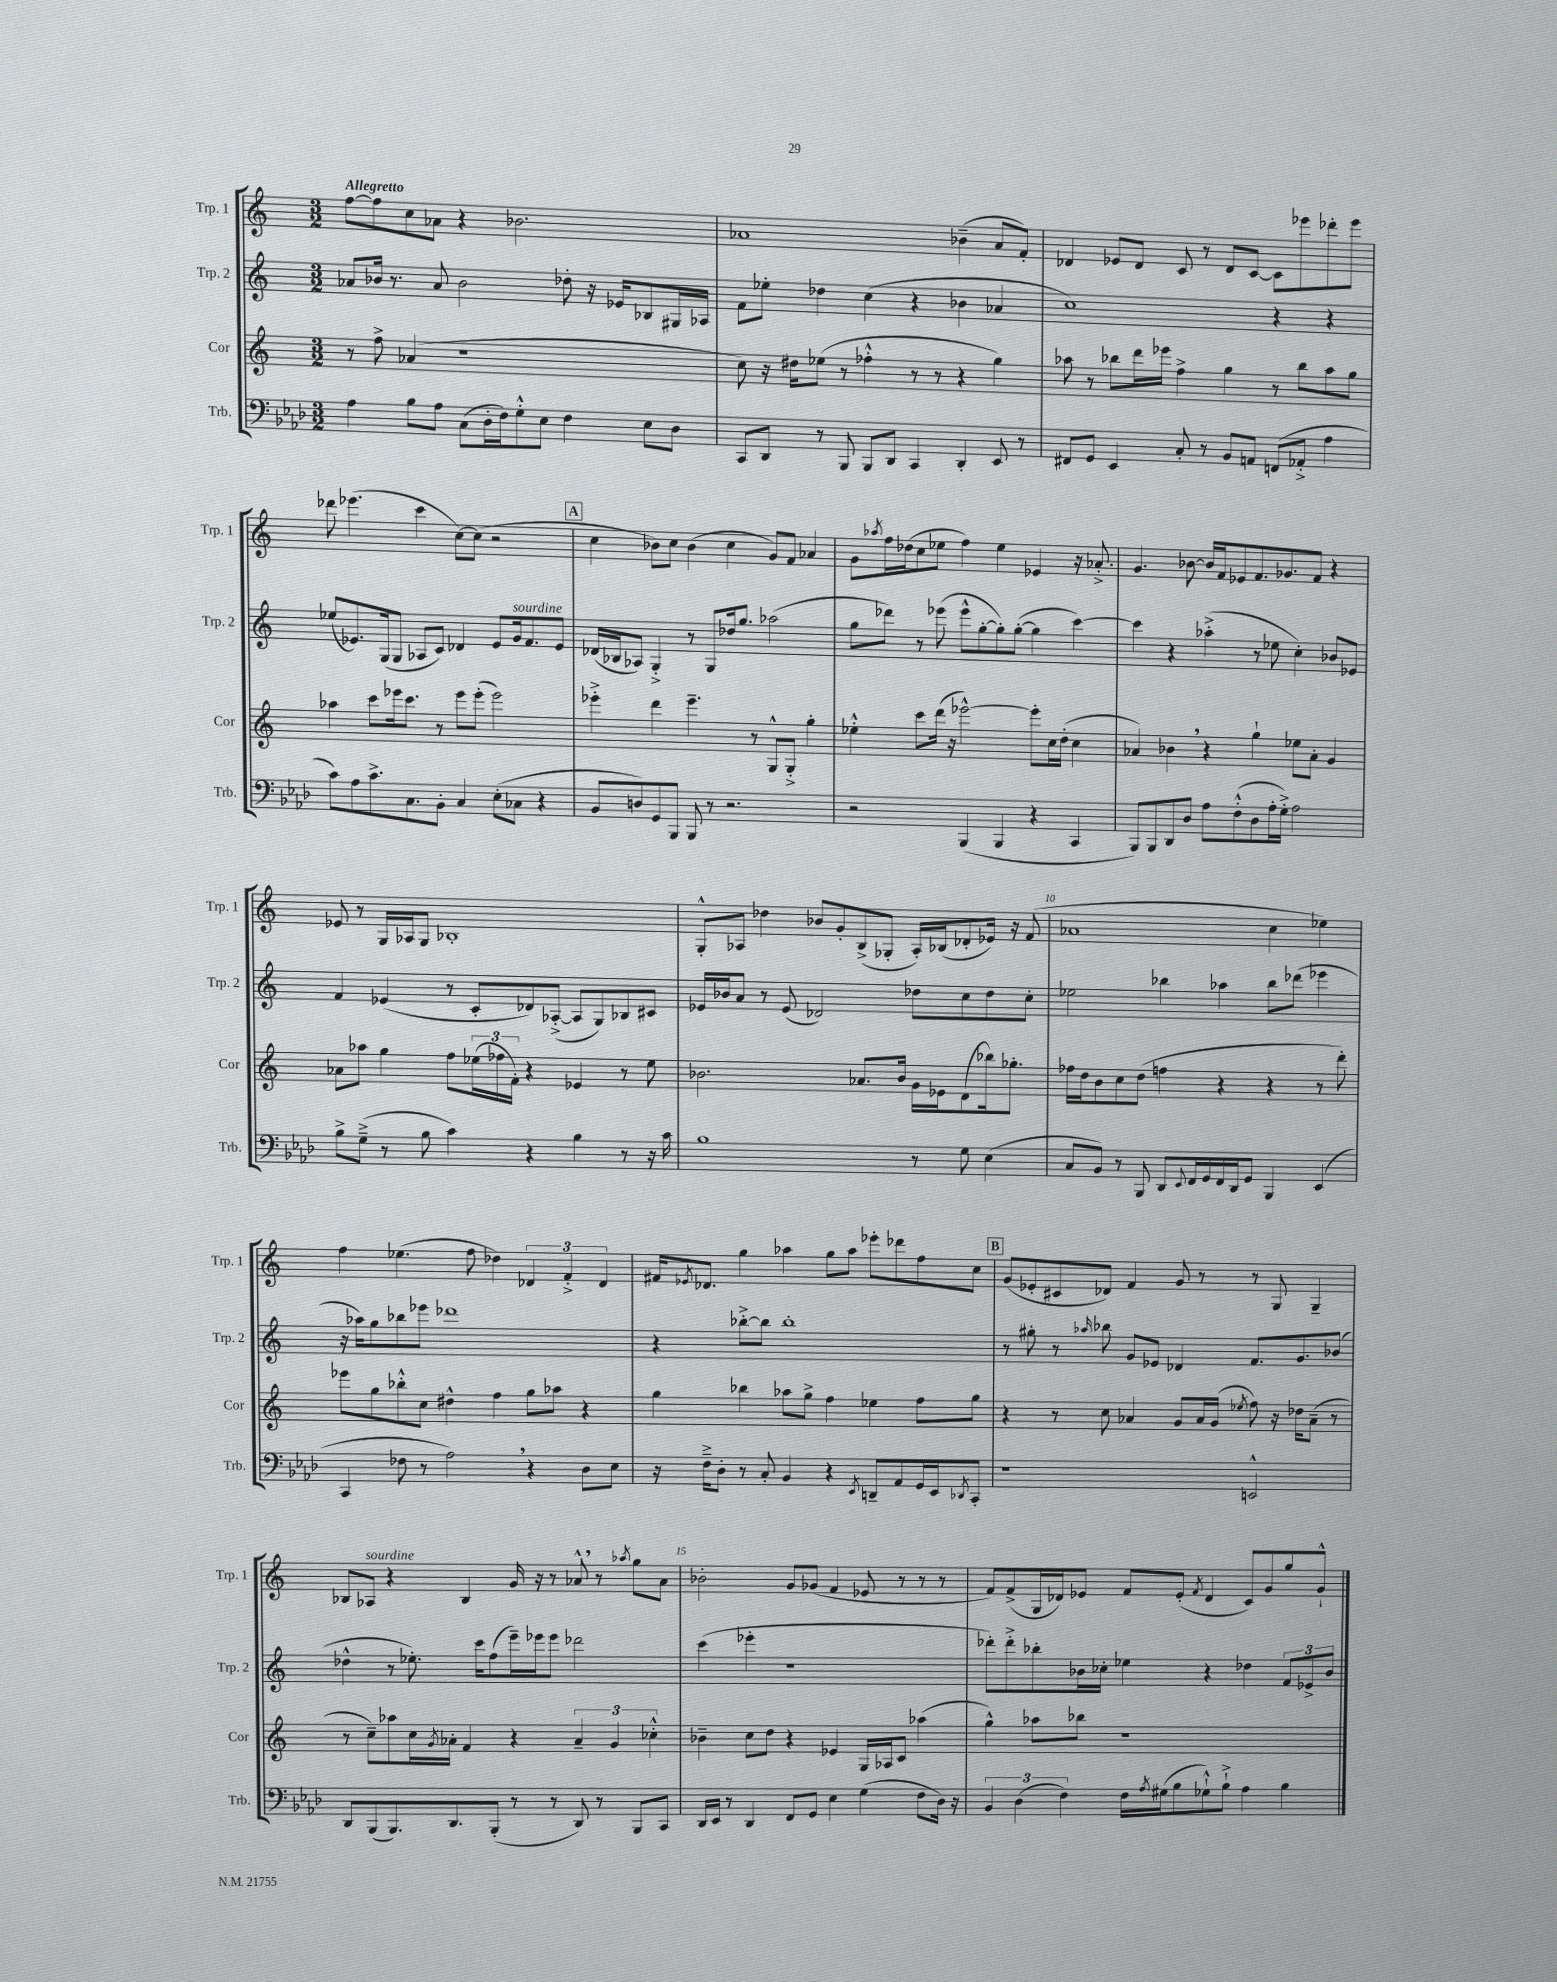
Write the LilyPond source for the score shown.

<<
\new StaffGroup <<
\new Staff = "s0" \with { instrumentName = "Trp. 1" shortInstrumentName = "Trp. 1" } {
    \clef treble \key c \major \numericTimeSignature \time 3/2 \tempo "Allegretto"
    f''8~ f''8 c''8 aes'8 r4 bes'2. |
    aes'1 bes'4--( aes'8 f'8-.) |
    des'4 ees'8 des'8 c'8 r8 des'8 c'8~ c'8 ees'''8 des'''8-. ees'''8 |
    des'''8 ees'''4.( c'''4 c''8~) c''8( r2 |
    \mark \markup { \box "A" } c''4 bes'8) c''8 bes'4( c''4 g'8) f'8 aes'4 |
    g'8 \acciaccatura { aes''8 } f''16 des''16( c''8 ees''8 f''4) ees''4 ees'4 r16 aes'8.-.-> |
    g'4. bes'8~ bes'16 f'16 ees'8 f'8. ges'8. f'8 r4 |
    ees'8 r8 g16 aes16 g8 bes1-. |
    g8-.-^ aes8 des''4 bes'8 g'8-. b8->( ges8-. aes16-.) bes16( des'8-. ees'16) r16 f'8( |
    aes'1 c''4 ees''4) |
    f''4 ees''4.( f''8 des''4) \tuplet 3/2 { des'4 f'4-.-> des'4 } |
    fis'16 \acciaccatura { ees'8 } des'8. g''4 aes''4 g''8 aes''8 ees'''8-. des'''8 f''8 c''8 |
    \mark \markup { \box "B" } g'8( ees'8-. cis'8 des'8) f'4 g'8 r8 r8 g8 g4-- |
    bes8 aes8^\markup { \italic "sourdine" } r4 bes4 g'16 r16 r8 aes'8-^ \breathe r8 \acciaccatura { aes''8 } g''8 aes'8 |
    bes'2-. g'8 ges'8( f'4 ees'8 r8 r8 r8 |
    f'8) f'8->( g16 des'16) ees'8 f'8 ees'8-.( \acciaccatura { f'8 } des'4 c'8) g'8 g''8 g'8-!-^ \bar "|." |
}
\new Staff = "s1" \with { instrumentName = "Trp. 2" shortInstrumentName = "Trp. 2" } {
    \clef treble \key c \major \numericTimeSignature \time 3/2
    aes'8 bes'16 r8. aes'8 bes'2 des''8-. r16 ees'16 bes8 gis16 aes16 |
    f'8 ees''8-. des''4 c''4( r4 bes'4 aes'4 |
    c''1) r4 r4 |
    ees''8( ees'8.) g16( g8 aes8 c'8) des'4 ees'8 g'16^\markup { \italic "sourdine" } f'8. ees'8 |
    \mark \markup { \box "A" } des'16( bes16 aes8) g4-.-> r8 g8 des''16 g''8. aes''2( |
    g''8 des'''8) r8 ees'''8( ees'''8-^ g''8~-. g''8-.) g''8~-.( g''4 c'''4~) |
    c'''4 r4 aes''4-.->( r8 ees''8 c''4-.) bes'8 ees'8 |
    f'4 ees'4( r8 c'8-. des'8) aes8~-.->( aes8 g8) bes8 cis'8 |
    ees'16 bes'16 a'8 r8 ees'8( des'2) des''8 c''8 des''8 c''8-. |
    ees''2 bes''4 aes''4 bes''8 des'''8( ees'''4 |
    r16 aes''16) g''8 bes''8 ees'''8 des'''1 |
    r4 bes''8~-.-> bes''8 bes''1-. |
    \mark \markup { \box "B" } r8 gis''8-. r8 \grace { aes''16 } bes''8 g'8 ees'8 des'4 f'8. g'8. bes'8( |
    des''4-^ r8 ees''8.-.) c'''16 f''8( e'''16--) ees'''16 ees'''8 des'''2 |
    c'''4( ees'''4-. r1 |
    des'''8-.) des'''8-.-> bes''8-. bes'16 ces''16-. ees''4 r4 des''4 \tuplet 3/2 { f'8 ees'8-> bes'8 } \bar "|." |
}
\new Staff = "s2" \with { instrumentName = "Cor" shortInstrumentName = "Cor" } {
    \clef treble \key c \major \numericTimeSignature \time 3/2
    r8 f''8-> aes'4( r1 |
    c''8) r16 dis''16 ees''8( r8 fes''4-.-^ r8 r8 r4 g''4) |
    aes''8 r8 bes''8 d'''16 ees'''16 f''4-> g''4 r8 bes''8 aes''8 g''8 |
    aes''4 c'''8 ees'''16 c'''8. r8 ees'''8 ees'''8-.( ees'''2) |
    \mark \markup { \box "A" } ees'''4-.-> d'''4 ees'''4.-- r8 g8-^ g8-.-> g''4-. |
    ees''4-.-^ c'''8 d'''16( r16 ees'''2~-^) ees'''8-. c''16 d''16-.( c''4 |
    aes'4) bes'4 \breathe r4 g''4-! ees''8 aes'8-. g'4 |
    aes'8 aes''8 g''4 f''8 \tuplet 3/2 { ees''16( fes''16 f'16-.) } r4 ees'4 r8 ees''8 |
    bes'2. aes'8. bes'16 g'16 ees'16 d'8( bes''16) ges''8.-. |
    fes''16 d''16 b'8 c''8 d''8( f''4 r4 r4 r8 d'''8-.) |
    ees'''8 g''8 bes''8-.-^ c''8 dis''4-^ f''4 g''8 aes''8 r4 |
    g''4 bes''4 aes''8 g''8-> f''4 ees''4 f''8 g''8 |
    \mark \markup { \box "B" } r4 r8 c''8 aes'4 g'8 aes'16 g'16( \acciaccatura { ees''8 } f''8) r16 des''16 aes'8--( r8 |
    r8 c''8--) aes''8 c''16 \acciaccatura { g'8 } aes'16-. f'4 r4 \tuplet 3/2 { aes'4-- g'4 ces''4-.-^ } |
    bes'4-- c''8 d''8 r4 ees'4 g16 aes16 c'8 aes''4( |
    g''4-^) aes''8 bes''8 r1 \bar "|." |
}
\new Staff = "s3" \with { instrumentName = "Trb." shortInstrumentName = "Trb." } {
    \clef bass \key aes \major \numericTimeSignature \time 3/2
    aes4 bes8 aes8 c8( des16-. f16) g8-.-^ ees8 f4 ees8 des8 |
    c,8 des,8 r8 bes,,8 bes,,8 des,8 c,4 des,4-. ees,8 r8 |
    fis,8 g,8 ees,4 c8-. r8 bes,8 a,8 f,8( aes,8-.-> aes4 |
    c'8) aes8 c'8.-> c8. bes,8-. c4 ees8-.( ces8 r4 |
    \mark \markup { \box "A" } bes,8 d8) g,8 bes,,8 bes,,8 r8 r2. |
    r2 bes,,4( bes,,4 r4 c,4 |
    bes,,8) bes,,8 des,8 des8 aes8 f8-.-^( des8 aes16-. g16-.->) aes2 |
    bes8-> g8--->( r8 bes8 c'4) r4 bes4 r8 r16 c'16 |
    bes1 r8 g8 ees4( |
    c8 bes,8) r8 bes,,8 des,8 \appoggiatura { ees,8 } f,16 g,16 f,16 des,16 g,8 bes,,4 ees,4( |
    c,4 fes8 r8 aes2) \breathe r4 des8 ees8 |
    r16 f16---> des8-. r8 c8-. bes,4 r4 \acciaccatura { ees,8 } d,8-- aes,8 g,16 ees,16 \acciaccatura { des,8 } c,8-. |
    \mark \markup { \box "B" } r1 e,2-^ |
    des,8 bes,,8( bes,,8.) des,8. bes,,8-.( r8 r8 des,8) r8 bes,,8 c,8 |
    des,16 ees,16 r8 des,4 f,8 g,8 ees4 g4( f8 des16) r16 |
    \tuplet 3/2 { bes,4 des4( f4) } f16 \acciaccatura { aes8 } gis16( bes8 ges8-!-^) bes8-!-> aes4 bes4 \bar "|." |
}
>>
>>
\layout { \context { \Score \override BarNumber.break-visibility = ##(#f #t #t) barNumberVisibility = #(every-nth-bar-number-visible 5) } }
